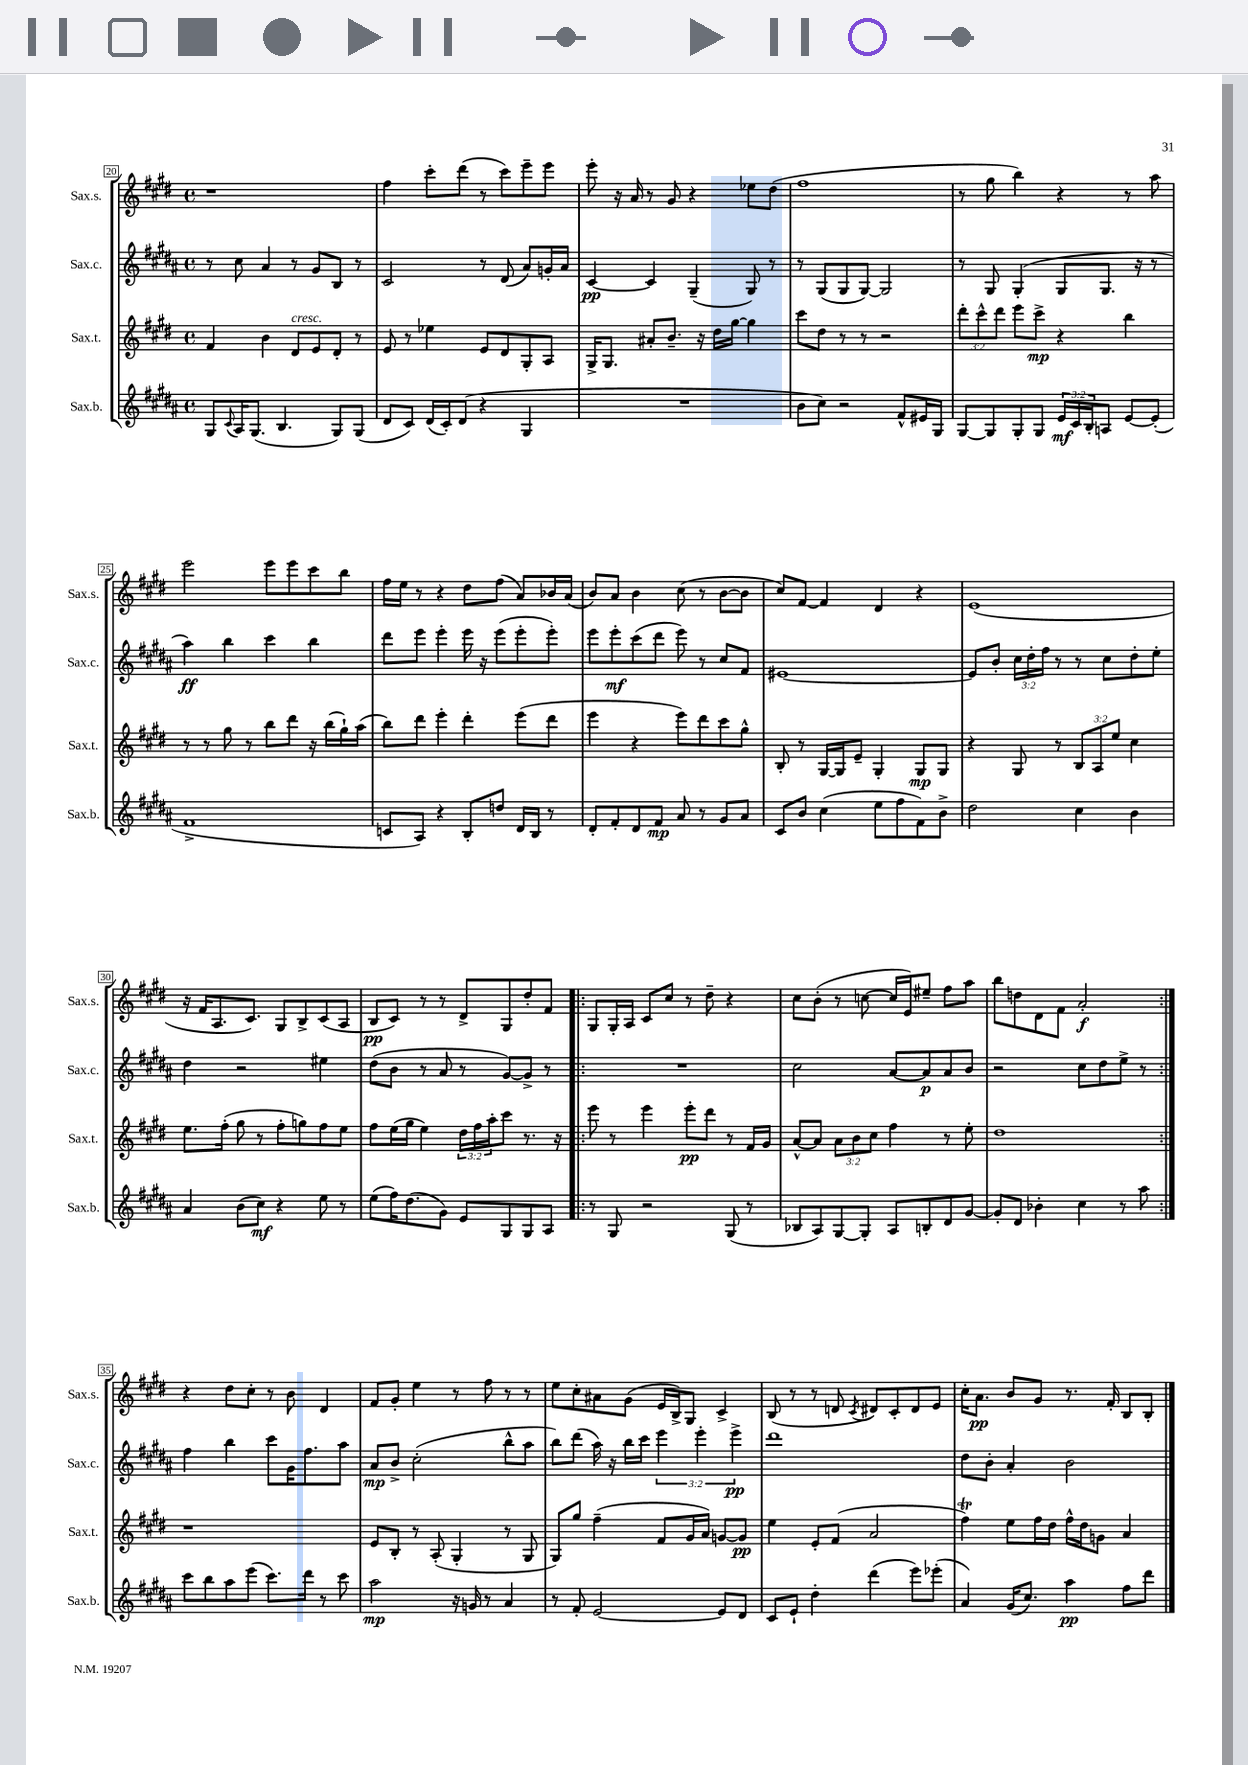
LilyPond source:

<<
\new StaffGroup <<
\new Staff = "s0" \with { instrumentName = "Sax.s." shortInstrumentName = "Sax.s." } {
    \clef treble \key e \major \defaultTimeSignature \time 4/4
    r1 |
    fis''4 cis'''8-. dis'''8( r8 cis'''8) e'''8-- e'''8 |
    e'''8-. r16 a'16 r8 gis'8 r4 ees''8 dis''8( |
    fis''1 |
    r8 gis''8 b''4) r4 r8 a''8 |
    e'''2 e'''8 e'''8 cis'''8 b''8 |
    fis''16 e''16 r8 r4 dis''8 fis''8( a'8) bes'16 a'16( |
    b'8) a'8 b'4 cis''8( r8 b'8~ b'8 |
    cis''8) fis'8~ fis'4 dis'4 r4 |
    e'1( |
    r16 fis'16 a8. cis'8.) gis8 b8-> cis'8( a8 |
    b8\pp cis'8) r8 r8 dis'8-> gis8 dis''8-. fis'8 |
    \repeat volta 2 { gis8 gis16-. a16 cis'8 cis''8 r8 dis''8-- r4 |
    cis''8 b'8-.( r8 c''8~ c''16 e'16) eis''8-- fis''8 a''8 |
    b''8 d''8 dis'8 fis'8 a'2-.\f | }
    r4 dis''8 cis''8-. r8 b'8 dis'4 |
    fis'8 gis'8-. e''4 r8 fis''8 r8 r8 |
    e''8 cis''8-. ais'8 gis'8( e'16 b16->) gis8 cis'4-> |
    b8( r8 r8 d'8 \acciaccatura { cis'8 } dis'8) cis'8-. dis'8 e'8 |
    cis''16-. a'8.\pp b'8 gis'8 r8. fis'16-. b8 b8-. \bar "|." |
}
\new Staff = "s1" \with { instrumentName = "Sax.c." shortInstrumentName = "Sax.c." } {
    \clef treble \key b \major \defaultTimeSignature \time 4/4 \override Staff.TupletNumber.text = #tuplet-number::calc-fraction-text
    r8 cis''8 ais'4 r8 gis'8 b8 r8 |
    cis'2 r8 dis'8( ais'8) g'16-. ais'16 |
    cis'4~\pp cis'4 gis4--( gis8) r8 |
    r8 gis8( gis8 gis8~) gis2 |
    r8 gis8 gis4-.( gis8 gis8. r16 r8 |
    ais''4\ff) b''4 cis'''4 b''4 |
    dis'''8 e'''8 e'''4-. e'''16 r16 e'''8( e'''8-. e'''8-.) |
    e'''8 e'''8-.\mf cis'''8( dis'''8 e'''8) r8 cis''8 fis'8 |
    eis'1~ |
    eis'8 b'8-. \tuplet 3/2 { cis''16 dis''16-. fis''16 } r8 r8 cis''8 dis''8-. e''8-. |
    dis''4 r2 eis''4 |
    dis''8( b'8 r8 ais'8 r8 gis'8~) gis'8-> r8 |
    \repeat volta 2 { R1 |
    cis''2 ais'8~ ais'8\p ais'8 b'8 |
    r2 cis''8 dis''8 e''8-> r8 | }
    fis''4 b''4 cis'''8 gis'16 fis''8. ais''8 |
    ais'8\mp b'8-> cis''2-.( b''8-^ ais''8 |
    b''8) dis'''8( ais''16) r16 b''16 cis'''16 \tuplet 3/2 { e'''4 e'''4-. e'''4->\pp } |
    dis'''1 |
    dis''8 b'8-. ais'4-. b'2 \bar "|." |
}
\new Staff = "s2" \with { instrumentName = "Sax.t." shortInstrumentName = "Sax.t." } {
    \clef treble \key e \major \defaultTimeSignature \time 4/4 \override Staff.TupletNumber.text = #tuplet-number::calc-fraction-text
    fis'4 b'4 dis'8^\markup { \italic "cresc." } e'8 dis'8-. r8 |
    e'8 r8 ees''4 e'8 dis'8 gis8-. a8 |
    gis16-> gis8. ais'8-. b'8.-- r16 dis''16 gis''16~ gis''4 |
    cis'''8 dis''8 r8 r8 r2 |
    \tuplet 3/2 { dis'''8-. cis'''8-^ dis'''8 } e'''8 cis'''8->\mp r4 b''4 |
    r8 r8 gis''8 r8 b''8 dis'''8 r16 b''16( gis''16-!) a''16( |
    b''8) dis'''8 e'''4-. dis'''4-. e'''8( dis'''8 |
    e'''4 r4 e'''8) dis'''8 cis'''8 gis''8-^ |
    b8-. r8 gis16~ gis16 e'8-- gis4-. gis8\mp gis8 |
    r4 gis8 r8 \tuplet 3/2 { b8 a8 e''8 } cis''4 |
    e''8. fis''16-.( gis''8 r8 fis''8-. g''8) fis''8 e''8 |
    fis''8 e''16( gis''16 e''4) \tuplet 3/2 { dis''16 fis''16 a''16-. } cis'''8 r8. r16 |
    \repeat volta 2 { e'''8 r8 e'''4 e'''8-.\pp dis'''8 r8 fis'16 gis'16 |
    a'8~-^ a'8 \tuplet 3/2 { a'8 b'8 cis''8 } fis''4 r8 e''8-. |
    dis''1 | }
    r1 |
    e'8 b8-. r8 a8-.( gis4-. r8 gis8 |
    gis8) gis''8 fis''4--( fis'8 gis'16 a'16) g'8~ g'8\pp |
    e''4 e'8-. fis'8( a'2 |
    fis''4\trill) e''8 fis''16 dis''16 fis''16-^ dis''16 g'8 a'4 \bar "|." |
}
\new Staff = "s3" \with { instrumentName = "Sax.b." shortInstrumentName = "Sax.b." } {
    \clef treble \key b \major \defaultTimeSignature \time 4/4 \override Staff.TupletNumber.text = #tuplet-number::calc-fraction-text
    gis8 \appoggiatura { cis'8 } ais16 gis8.( b4. gis8) gis8( |
    dis'8 cis'8) dis'16( cis'16-.) dis'8( r4 gis4 |
    R1 |
    b'8 cis''8) r2 fis'8-^ eis'16 gis16 |
    gis8~ gis8 gis8-. gis8 \tuplet 3/2 { e'16\mf cis'16 b16-. } a8 e'8~ e'8-.( |
    fis'1-> |
    c'8 ais8) r4 b8-. d''8 dis'16 b16 r8 |
    dis'8-. fis'8-. dis'8 fis'8\mp ais'8 r8 gis'8 ais'8 |
    cis'8 b'8 cis''4( e''8 fis''8 fis'8) b'8-> |
    dis''2 cis''4 b'4 |
    ais'4 b'8( cis''8\mf) r4 e''8 r8 |
    e''8( fis''16) dis''8.( gis'8) e'8 gis8 gis8 ais8 |
    \repeat volta 2 { r8 gis8 r2 gis8( r8 |
    bes8 ais8) gis8~ gis8-. ais8 b8-. dis'8 gis'8~ |
    gis'8-. dis'8 bes'4-. cis''4 r8 ais''8 | }
    cis'''8 b''8 ais''8 e'''8( cis'''8.) dis'''16 r8 cis'''8 |
    ais''2\mp r16 g'16 r8 ais'4 |
    r8 fis'8-. e'2~ e'8 dis'8 |
    cis'8 e'8-! dis''4-. dis'''4( e'''8) ees'''8-.( |
    ais'4) gis'16( cis''8.) ais''4\pp fis''8 dis'''8 \bar "|." |
}
>>
>>
\layout { \context { \Score currentBarNumber = #20 \override BarNumber.stencil = #(make-stencil-boxer 0.1 0.3 ly:text-interface::print) } }
